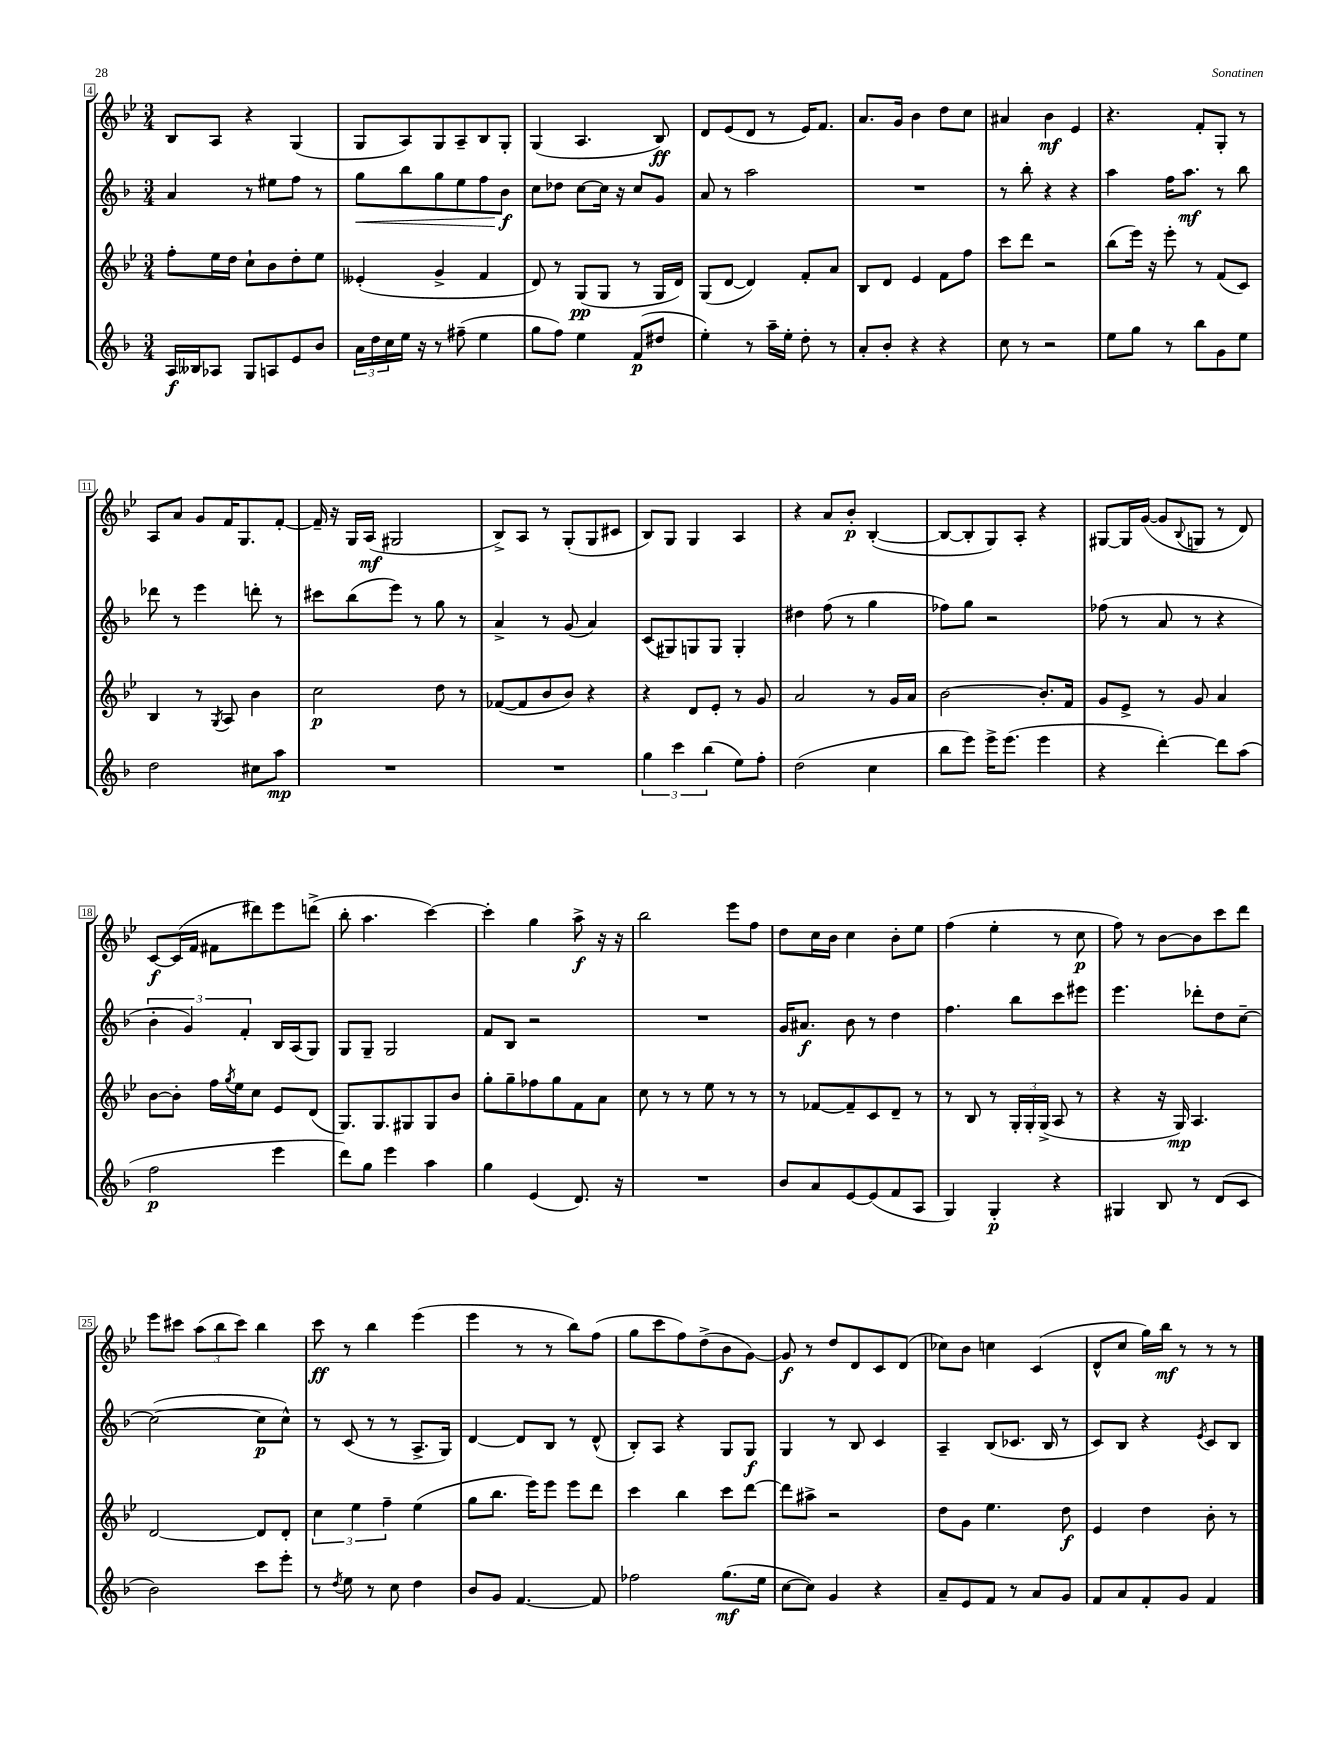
<<
\new StaffGroup <<
\new Staff = "s0" {
    \clef treble \key bes \major \numericTimeSignature \time 3/4
    bes8 a8 r4 g4( |
    g8 a8) g8 a8-- bes8 g8-. |
    g4( a4. bes8\ff) |
    d'8 ees'8( d'8 r8 ees'16) f'8. |
    a'8. g'16 bes'4 d''8 c''8 |
    ais'4 bes'4\mf ees'4 |
    r4. f'8-. g8-. r8 |
    a8 a'8 g'8 f'16 g8. f'8~-. |
    f'16-- r16 g16 a16\mf( gis2 |
    bes8->) a8 r8 g8-.( g8 cis'8 |
    bes8) g8 g4 a4 |
    r4 a'8 bes'8-.\p bes4~-.( |
    bes8~ bes8-. g8) a8-. r4 |
    gis8~ gis16 g'16~( g'8 \appoggiatura { bes8 } g8 r8 d'8) |
    c'8~\f c'16( f'16 fis'8 dis'''8) ees'''8 d'''8->( |
    bes''8-. a''4. c'''4~) |
    c'''4-. g''4 a''8->\f r16 r16 |
    bes''2 ees'''8 f''8 |
    d''8 c''16 bes'16 c''4 bes'8-. ees''8 |
    f''4( ees''4-. r8 c''8\p |
    f''8) r8 bes'8~ bes'8 c'''8 d'''8 |
    ees'''8 cis'''8 \tuplet 3/2 { a''8( bes''8 cis'''8) } bes''4 |
    c'''8\ff r8 bes''4 ees'''4( |
    ees'''4 r8 r8 bes''8) f''8( |
    g''8 c'''8 f''8) d''8->( bes'8 g'8~) |
    g'8\f r8 d''8 d'8 c'8 d'8( |
    ces''8) bes'8 c''4 c'4( |
    d'8-^ c''8 g''16) bes''16\mf r8 r8 r8 \bar "|." |
}
\new Staff = "s1" {
    \clef treble \key f \major \numericTimeSignature \time 3/4
    a'4 r8 eis''8 f''8 r8 |
    g''8\< bes''8 g''8 e''8 f''8 bes'8\f\! |
    c''8 des''8 c''8~ c''16 r16 c''8 g'8 |
    a'8 r8 a''2 |
    R2. |
    r8 bes''8-. r4 r4 |
    a''4 f''16 a''8.\mf r8 bes''8 |
    des'''8 r8 e'''4 d'''8-. r8 |
    cis'''8 bes''8( e'''8) r8 g''8 r8 |
    a'4-> r8 g'8( a'4) |
    c'8( gis8) g8 g8 g4-. |
    dis''4 f''8( r8 g''4 |
    fes''8) g''8 r2 |
    fes''8( r8 a'8 r8 r4 |
    \tuplet 3/2 { bes'4-. g'4) f'4-. } bes16 a16( g8) |
    g8 g8-- g2 |
    f'8 bes8 r2 |
    R2. |
    g'16 ais'8.\f bes'8 r8 d''4 |
    f''4. bes''8 c'''8 eis'''8 |
    e'''4. des'''8-. d''8 c''8~-- |
    c''2~( c''8\p c''8-^) |
    r8 c'8( r8 r8 a8.-> g16) |
    d'4~ d'8 bes8 r8 d'8-^( |
    bes8-.) a8 r4 g8 g8\f |
    g4 r8 bes8 c'4 |
    a4-- bes8( ces'8. bes16 r8 |
    c'8) bes8 r4 \acciaccatura { e'8 } c'8 bes8 \bar "|." |
}
\new Staff = "s2" {
    \clef treble \key bes \major \numericTimeSignature \time 3/4
    f''8-. ees''16 d''16 c''8-! bes'8 d''8-. ees''8 |
    eeses'4-.( g'4-> f'4 |
    d'8) r8 g8\pp( g8 r8 g16 d'16) |
    g8( d'8~ d'4) f'8-. a'8 |
    bes8 d'8 ees'4 f'8 f''8 |
    c'''8 d'''8 r2 |
    bes''8( ees'''16) r16 ees'''8-. r8 f'8( c'8) |
    bes4 r8 \acciaccatura { g8 } a8 bes'4 |
    c''2\p d''8 r8 |
    fes'8~( fes'8 bes'8 bes'8) r4 |
    r4 d'8 ees'8-. r8 g'8 |
    a'2 r8 g'16 a'16 |
    bes'2~ bes'8.-. f'16 |
    g'8 ees'8-> r8 g'8 a'4 |
    bes'8~ bes'8-. f''16 \acciaccatura { g''8 } ees''16 c''8 ees'8 d'8( |
    g8.) g8. gis8 gis8 bes'8 |
    g''8-. g''8-- fes''8 g''8 f'8 a'8 |
    c''8 r8 r8 ees''8 r8 r8 |
    r8 fes'8~ fes'8-- c'8 d'8-- r8 |
    r8 bes8 r8 \tuplet 3/2 { g16-. g16-. g16->( } a8 r8 |
    r4 r16 g16\mp) a4. |
    d'2~ d'8 d'8-. |
    \tuplet 3/2 { c''4 ees''4 f''4-- } ees''4( |
    g''8 bes''8. ees'''16) ees'''8 ees'''8 d'''8 |
    c'''4 bes''4 c'''8 d'''8~ |
    d'''8 ais''8-> r2 |
    d''8 g'8 ees''4. d''8\f |
    ees'4 d''4 bes'8-. r8 \bar "|." |
}
\new Staff = "s3" {
    \clef treble \key f \major \numericTimeSignature \time 3/4
    a16\f beses16 aes8 g8 a8 e'8 bes'8 |
    \tuplet 3/2 { a'16 d''16 c''16 } e''16 r16 r8 fis''8--( e''4 |
    g''8 f''8) e''4 f'8\p( dis''8 |
    e''4-.) r8 a''16-- e''16-. d''8-. r8 |
    a'8-. bes'8-. r4 r4 |
    c''8 r8 r2 |
    e''8 g''8 r8 bes''8 g'8 e''8 |
    d''2 cis''8 a''8\mp |
    R2. |
    R2. |
    \tuplet 3/2 { g''4 c'''4 bes''4( } e''8) f''8-. |
    d''2( c''4 |
    bes''8 e'''8) e'''16-> e'''8.( e'''4 |
    r4 d'''4~-.) d'''8 a''8( |
    f''2\p e'''4 |
    d'''8) g''8 e'''4 a''4 |
    g''4 e'4( d'8.) r16 |
    R2. |
    bes'8 a'8 e'8~ e'8( f'8 a8 |
    g4) g4-.\p r4 |
    gis4 bes8 r8 d'8( c'8 |
    bes'2) c'''8 e'''8-. |
    r8 \acciaccatura { d''8 } e''8 r8 c''8 d''4 |
    bes'8 g'8 f'4.~ f'8 |
    fes''2 g''8.\mf( e''16 |
    c''8~ c''8) g'4 r4 |
    a'8-- e'8 f'8 r8 a'8 g'8 |
    f'8 a'8 f'8-. g'8 f'4 \bar "|." |
}
>>
>>
\layout { \context { \Score currentBarNumber = #4 \override BarNumber.stencil = #(make-stencil-boxer 0.1 0.3 ly:text-interface::print) } }
